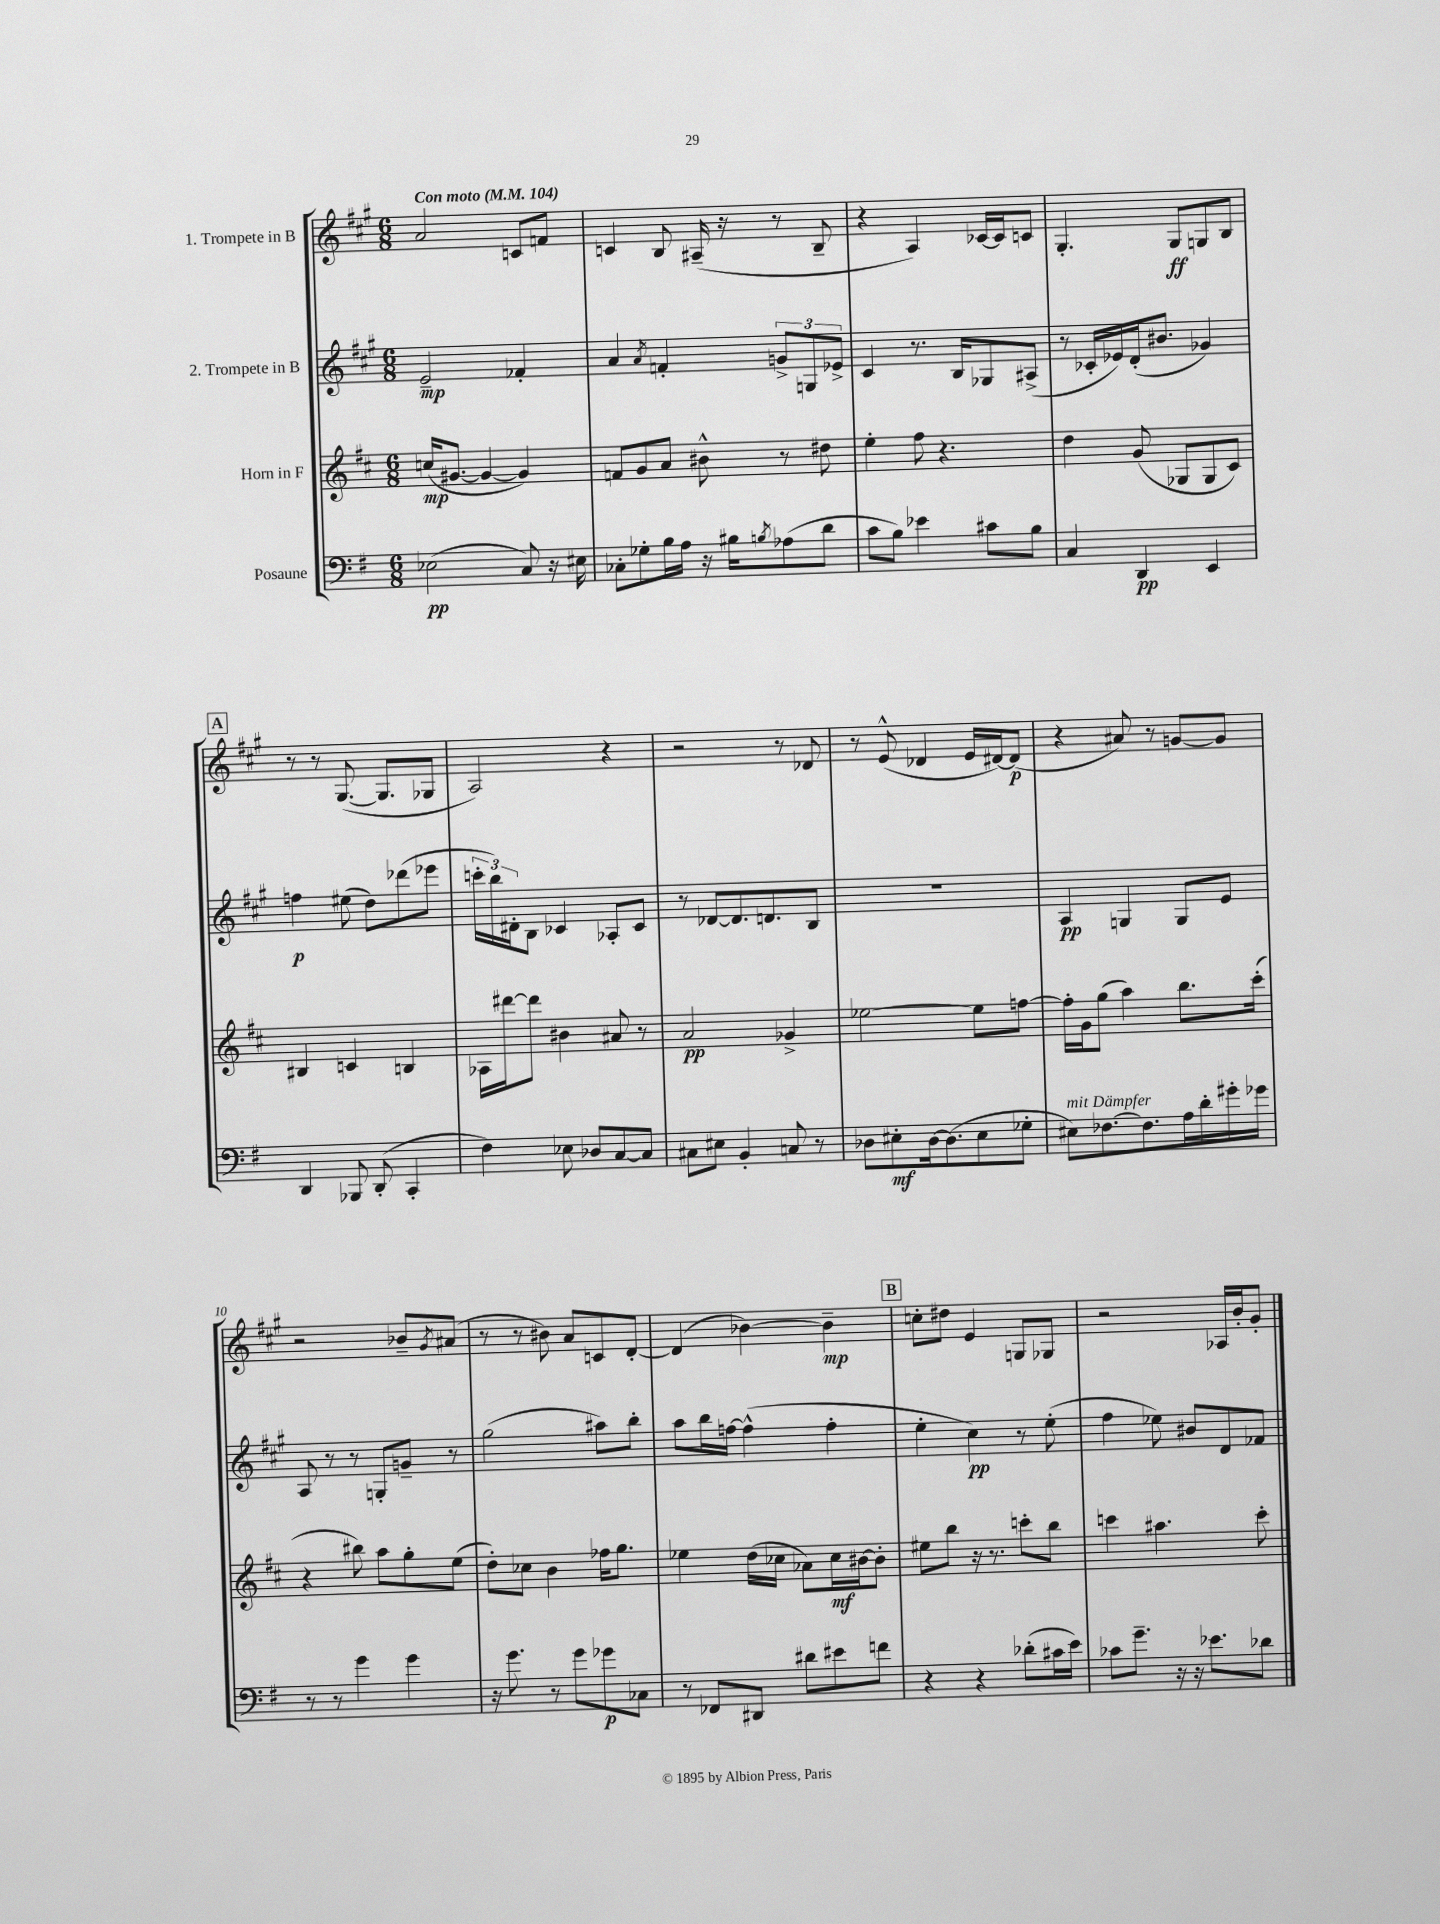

**kern	**kern	**kern	**kern
*staff4	*staff3	*staff2	*staff1
*clefF4	*clefG2	*clefG2	*clefG2
*k[f#]	*k[f#c#]	*k[f#c#g#]	*k[f#c#g#]
*M6/8	*M6/8	*M6/8	*M6/8
*MM104	*MM104	*MM104	*MM104
(2E-\	(16cc/LK	2e~/	2a/
.	[8.g#/J	.	.
.	4g#/_	.	.
8C/)	4g#/])	4f-'/	8c/L
16r	.	.	8f/J
16E#\	.	.	.
=	=	=	=
8C-'\L	8f/L	4a/	4c/
8G-'\	8g/	.	.
.	.	8qa/	.
16B\L	8a/J	4f'/	8B/
16A\JJ	.	.	.
16r	8b#^^\	.	(16A#~/
16B#\LK	.	.	16r
8qB/	.	.	.
(8A-\	8r	12g^/L	8r
.	.	12G/	.
8d\J	8dd#\	.	8B~/
.	.	12e-^/J	.
=	=	=	=
8c\L	4ee'\	4c#/	4r
8B\J)	.	.	.
4e-\	8ff#\	8.r	4A/)
.	4.r	.	.
.	.	16B/LK	.
8c#\L	.	8G-/	[16c-/LL
.	.	.	16c-/]J
8B\J	.	(8A#^/J	8c/J
=	=	=	=
4C/	4dd\	8r	4.G#'/
.	.	16c-'/LL	.
.	.	16e-/)	.
4DD/	(8g/	(16d'/J	.
.	.	8.b#/J	.
.	8G-/L	.	8G#/L
4EE/	8G-/	4g-/)	8G/
.	8c#/J)	.	8B/J
=	=	=	=
4DD/	4B#/	4ff\	8r
.	.	.	8r
8BBB-/	4c/	(8ee#\	([8.G#/
(8DD'/	.	8dd\L)	.
.	.	.	8.G#/]L
4CC'/	4B/	(8ddd-\	.
.	.	8eee-\J	8G-/J
=	=	=	=
4F#\)	16A-\LL	24ccc'\LL	2A/)
.	.	24bb\)	.
.	[16ddd#\J	.	.
.	.	24d#'\J	.
.	8ddd#\]J	8B\J	.
8E-\	4b#\	4c-/	.
8D-/L	.	.	.
[8C/	8a#/	8A-'/L	4r
8C/]J	8r	8c-/J	.
=	=	=	=
8C#\L	2a/	8r	2r
8E#\J	.	[8d-/L	.
4BB'/	.	8.d-/]	.
.	.	8.d/	.
8C/	4g-^/	.	8r
8r	.	8B/J	8d-/
=	=	=	=
8D-\L	[2ee-\	2.r	8r
8E#'\	.	.	(8e^^/
[16D-\k	.	.	4d-/
(8.D-\]	.	.	.
8E#\	8ee-\]L	.	16e/LL
.	.	.	[16d#/J)
8G-'\J	[8ff\J	.	(8d#/]J
=	=	=	=
8E#\L)	16ff'\]LL	4A/	4r
.	16g\J	.	.
[8.F-\	(8gg\J	.	.
.	4aa\)	4G/	8a#/)
8.F-\]	.	.	.
.	.	.	8r
16A\L	8.bb\L	8G/L	[8g/L
16d'\	.	.	.
16g#'\	.	8e/J	8g/]J
16g-\JJ	(16ccc#'\Jk	.	.
=	=	=	=
8r	4r	8A/	2r
8r	.	8r	.
4g\	8bb#\)	8r	.
.	8aa\L	8G'/L	.
4g\	8gg'\	8g~/J	8b-~/L
.	.	.	8qg#/
.	(8ee\J	8r	(8a#/J
=	=	=	=
16r	8dd'\L)	(2gg#\	8r
8.g\	.	.	.
.	8cc-\J	.	8r
8r	4b\	.	8b#\)
8g\L	.	.	8a/L
8g-\	16ff-\LK	8aa#\L)	8c/
.	8.gg\J	.	.
8C-\J	.	8bb'\J	[8d'/J
=	=	=	=
8r	4ee-\	8aa\L	(4d/]
8FF-/L	.	16bb\L	.
.	.	[16ff\JJ	.
8DD#/J	(16dd\LL	(4ff^^\]	[4b-\)
.	16cc-\JJ	.	.
8d#\L	8a-\L)	.	.
8e#\	16cc-\L	4ff'\	4b-~\]
.	[16b#\J	.	.
8f\J	8b#'\]J	.	.
=	=	=	=
4r	8ee#\L	4ee'\	8cc'\L
.	8bb\J	.	8dd#\J
4r	16r	4cc#\)	4e/
.	8.r	.	.
(8d-'\L	8ccc'\L	8r	8G/L
16c#\L	8bb\J	(8ee'\	8G-/J
16e\JJ)	.	.	.
=	=	=	=
8c-\L	4ccc\	4ff#\	2r
8.g~\J	.	.	.
.	4.aa#\	8ee-\)	.
16r	.	.	.
16r	.	8b#/L	.
8.e-\L	.	.	.
.	.	8d/	16A-/LL
.	.	.	16b'/J
8d-\J	8ccc'\	8f-/J	8g#'/J
==	==	==	==
*-	*-	*-	*-
